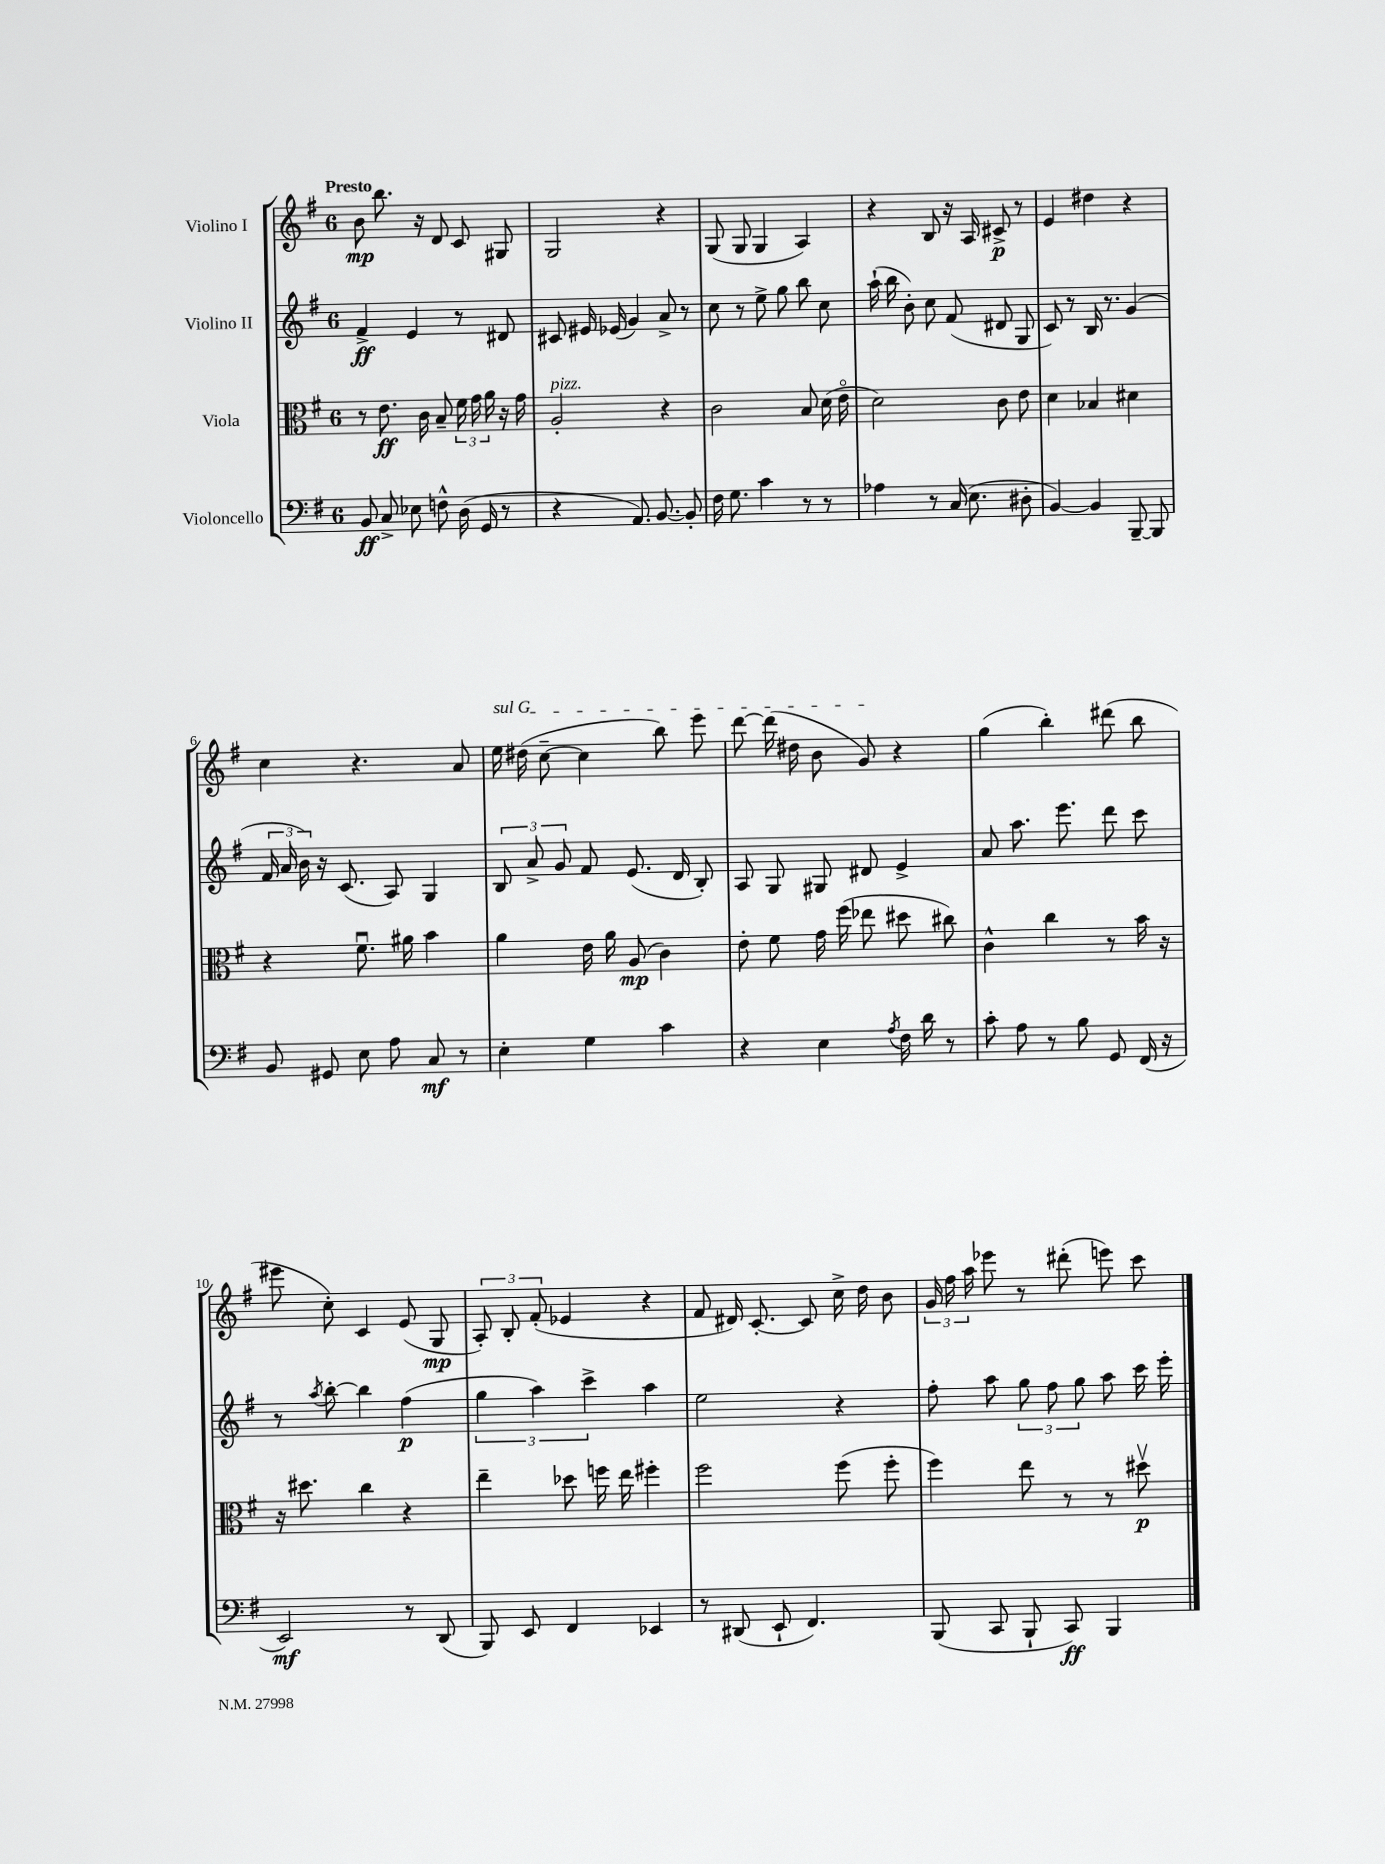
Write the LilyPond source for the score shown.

<<
\new StaffGroup <<
\new Staff = "s0" \with { instrumentName = "Violino I" } {
    \clef treble \key g \major \once \override Staff.TimeSignature.style = #'single-digit \time 6/8 \tempo "Presto"
    \autoBeamOff b'8\mp b''8. r16 d'8 c'8 gis8 |
    g2 r4 |
    g8( g8 g4 a4) |
    r4 b8 r16 a16 cis'8->\p r8 |
    e'4 dis''4 r4 |
    c''4 r4. a'8 |
    \once \override TextSpanner.bound-details.left.text = \markup { \italic "sul G" } e''16\startTextSpan dis''16( c''8~-- c''4 b''8) e'''8 |
    d'''8~ d'''16( dis''16 b'8 g'8\stopTextSpan) r4 |
    g''4( b''4-.) dis'''8( b''8 |
    eis'''8 c''8-.) c'4 e'8( g8\mp |
    \tuplet 3/2 { a8-.) b8-. fis'8-.( } ees'4 r4 |
    fis'8 dis'16) c'8.~-. c'8 c''16-> d''16 b'8 |
    \tuplet 3/2 { g'16 fis''16 a''16 } ees'''8 r8 dis'''8-.( e'''8) c'''8 \bar "|." |
}
\new Staff = "s1" \with { instrumentName = "Violino II" } {
    \clef treble \key g \major \once \override Staff.TimeSignature.style = #'single-digit \time 6/8
    \autoBeamOff fis'4->\ff e'4 r8 dis'8 |
    cis'8 eis'16 ees'16( g'4) a'8-> r8 |
    c''8 r8 e''8-> g''8 b''8 c''8 |
    a''16-!( b''16 b'8-.) c''8 fis'8( dis'8 g8 |
    c'8) r8 b16 r8. g'4( |
    \tuplet 3/2 { fis'16 a'16 b'16) } r16 c'8.( a8) g4 |
    \tuplet 3/2 { b8 a'8-> g'8 } fis'8 e'8.( d'16 b8-.) |
    a8 g8 gis8 dis'8 e'4-> |
    a'8 a''8. e'''8. d'''8 c'''8 |
    r8 \acciaccatura { a''8 } b''8~-. b''4 fis''4\p( |
    \tuplet 3/2 { g''4 a''4) c'''4-> } a''4 |
    e''2 r4 |
    fis''8-. a''8 \tuplet 3/2 { g''8 fis''8 g''8 } a''8 c'''16 e'''16-. \bar "|." |
}
\new Staff = "s2" \with { instrumentName = "Viola" } {
    \clef alto \key g \major \once \override Staff.TimeSignature.style = #'single-digit \time 6/8
    \autoBeamOff r8 e'8.\ff c'16 b8-- \tuplet 3/2 { fis'16 g'16 a'16 } r16 g'16 |
    a2-.^\markup { \italic "pizz." } r4 |
    c'2 b8 d'16( e'16\flageolet |
    d'2) c'8 e'8 |
    d'4 bes4 dis'4 |
    r4 fis'8.\downbow ais'16 b'4 |
    a'4 e'16 a'16 a8\mp( c'4) |
    e'8-. fis'8 g'16 fis''16( ees''8 dis''8 cis''8) |
    c'4-^ c''4 r8 b'16 r16 |
    r16 dis''8. c''4 r4 |
    e''4-- des''8 f''16 e''16 fis''4-. |
    fis''2 fis''8( fis''8-. |
    fis''4) e''8 r8 r8 dis''8\upbow\p \bar "|." |
}
\new Staff = "s3" \with { instrumentName = "Violoncello" } {
    \clef bass \key g \major \once \override Staff.TimeSignature.style = #'single-digit \time 6/8
    \autoBeamOff b,8\ff c8-> ees8 f8-^ d16( g,16 r8 |
    r4 a,8.) b,8.~ b,8-. |
    fis16 g8. c'4 r8 r8 |
    aes4 r8 c16( e8. dis8-. |
    b,4~) b,4 b,,8~-- b,,8 |
    b,8 gis,8 e8 a8 c8\mf r8 |
    e4-. g4 c'4 |
    r4 e4 \acciaccatura { a8 } fis16 d'16 r8 |
    c'8-. a8 r8 b8 g,8 fis,16( r16 |
    e,2\mf) r8 d,8( |
    b,,8) e,8 fis,4 ees,4 |
    r8 dis,8( e,8-! fis,4.) |
    b,,8( c,8 b,,8-! c,8\ff) b,,4 \bar "|." |
}
>>
>>
